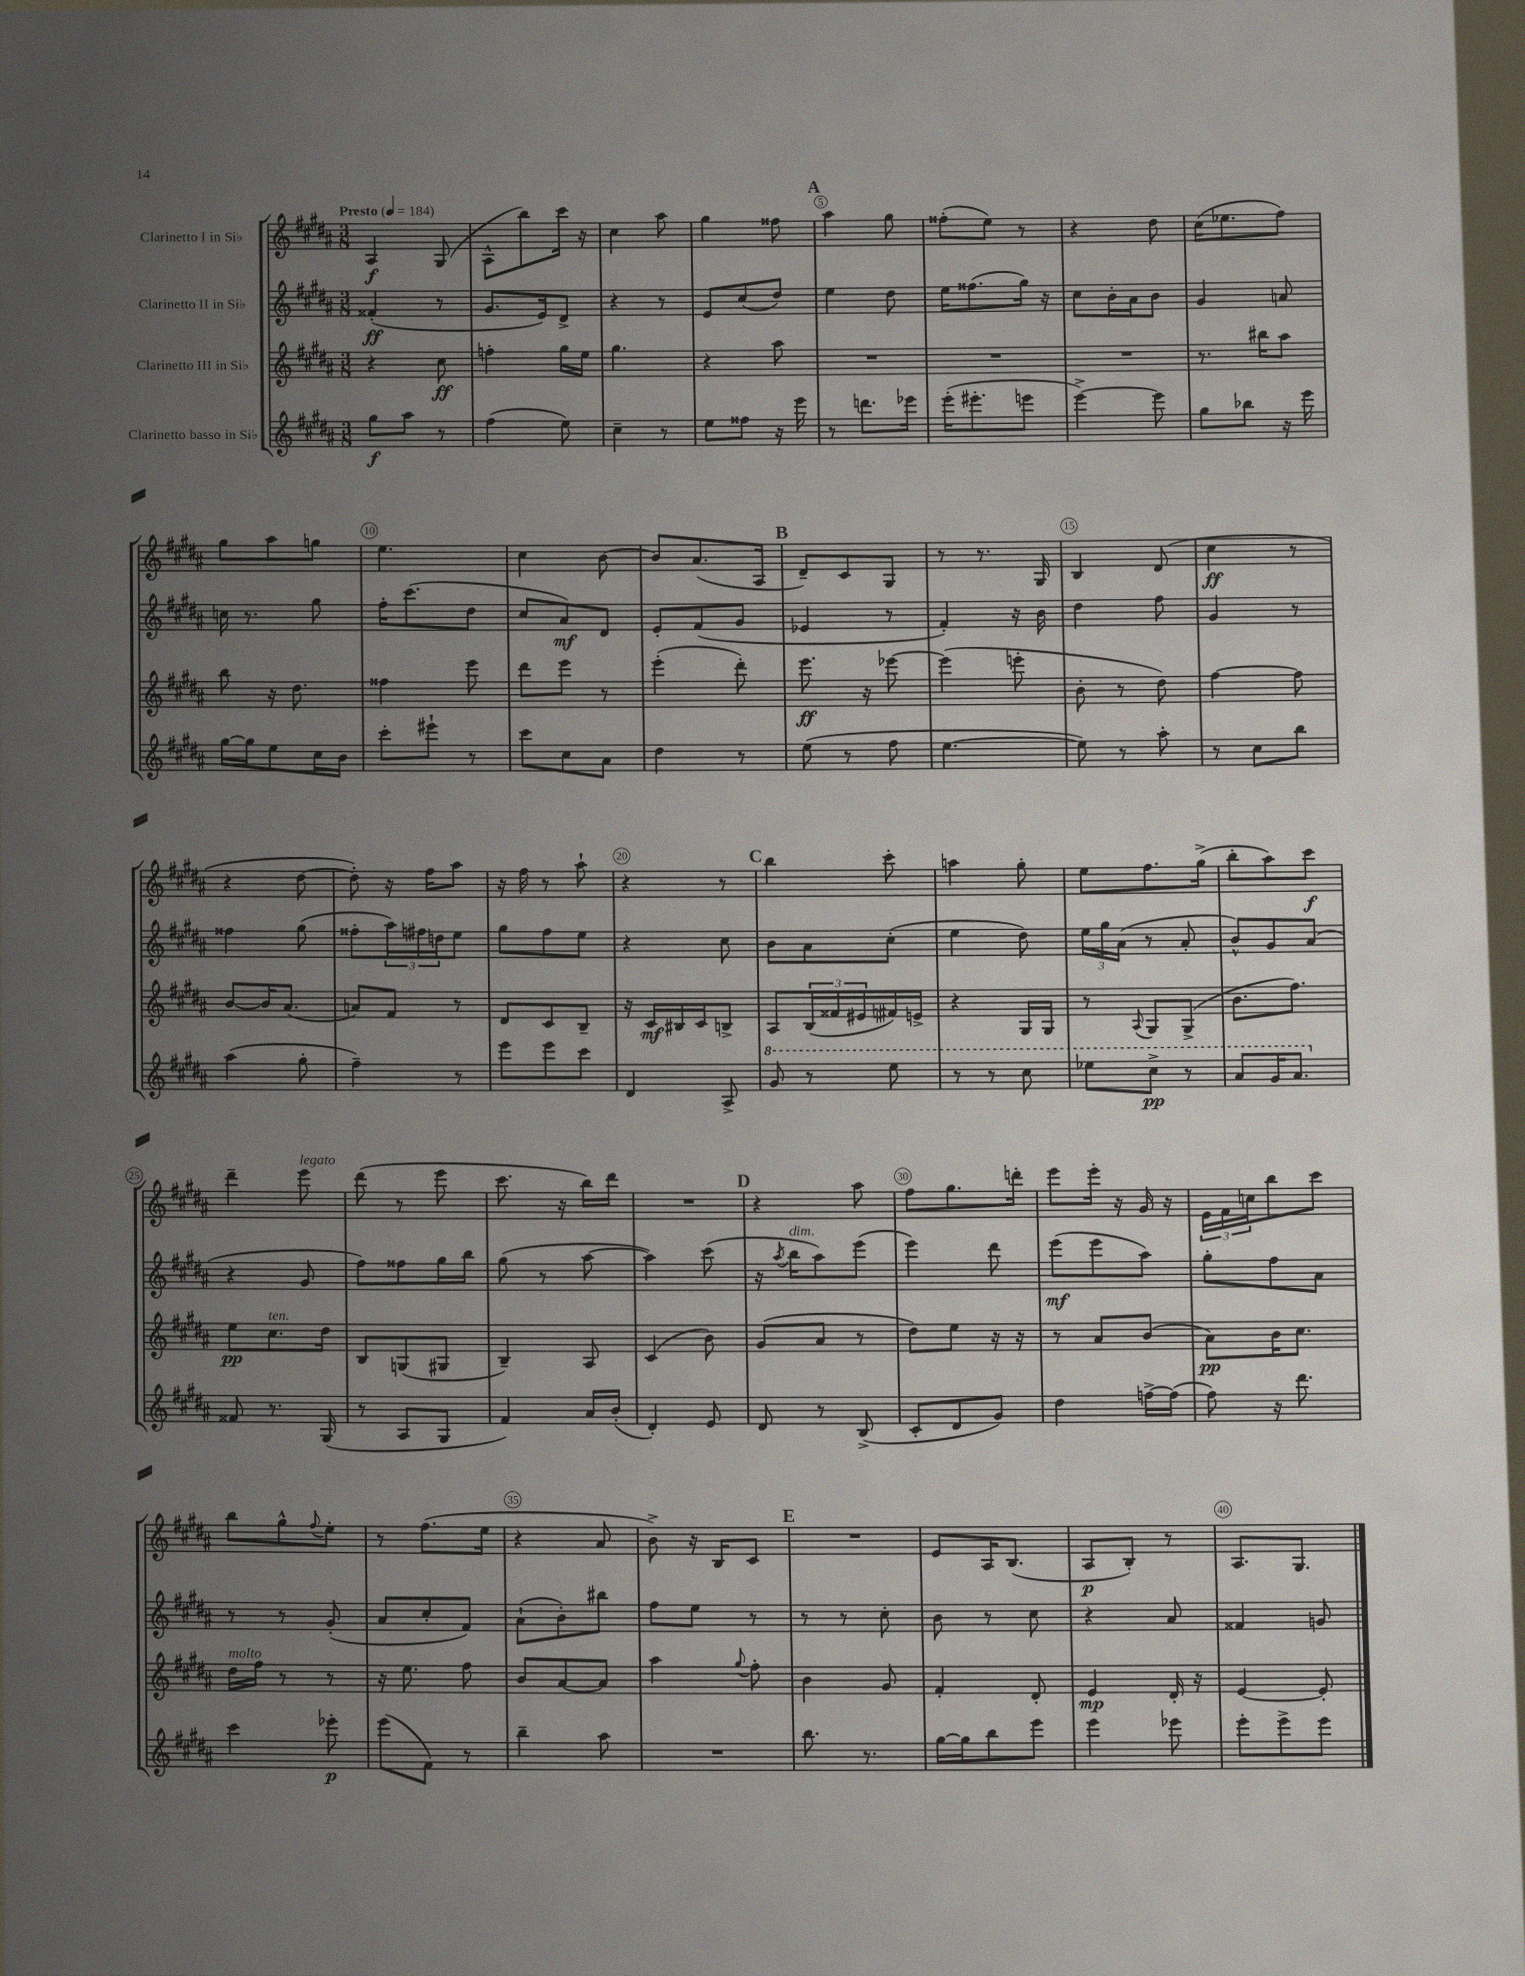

**kern	**dynam	**kern	**dynam	**kern	**dynam	**kern	**dynam
*part4	*part4	*part3	*part3	*part2	*part2	*part1	*part1
*staff4	*staff4	*staff3	*staff3	*staff2	*staff2	*staff1	*staff1
*I"Clarinetto basso in Si♭	*	*I"Clarinetto III in Si♭	*	*I"Clarinetto II in Si♭	*	*I"Clarinetto I in Si♭	*
*clefG2	*	*clefG2	*	*clefG2	*	*clefG2	*
*k[f#c#g#d#a#]	*	*k[f#c#g#d#a#]	*	*k[f#c#g#d#a#]	*	*k[f#c#g#d#a#]	*
*M3/8	*	*M3/8	*	*M3/8	*	*M3/8	*
*MM184	*	*MM184	*	*MM184	*	*MM184	*
=1	=1	=1	=1	=1	=1	=1	=1
!	!	!	!	!	!	!LO:TX:a:B:t=Presto	!
8gg#\L	f	4r	.	(4f##X'/	ff	4A#/	f
8aa#\J	.	.	.	.	.	.	.
8r	.	8cc#\	ff	8r	.	(8G#/	.
=2	=2	=2	=2	=2	=2	=2	=2
(4ff#\	.	4ffn'\	.	8.g#/L	.	8A#^^\L	.
.	.	.	.	.	.	8bb\)	.
.	.	.	.	16e/k)	.	.	.
8ee\)	.	16gg#\LL	.	8d#^/J	.	16ccc#\Jk	.
.	.	16ee\JJ	.	.	.	16r	.
=3	=3	=3	=3	=3	=3	=3	=3
4cc#~\	.	4.gg#\	.	4r	.	4cc#\	.
8r	.	.	.	8r	.	8aa#\	.
=4	=4	=4	=4	=4	=4	=4	=4
8ee\L	.	4r	.	8e/L	.	4gg#\	.
8ff##X\J	.	.	.	(8cc#/	.	.	.
16r	.	8aa#\	.	8dd#/J)	.	8ff##X\	.
16eee\	.	.	.	.	.	.	.
!!LO:REH:place=s1:t=A
=5	=5	=5	=5	=5	=5	=5	=5
8r	.	4.r	.	4ee\	.	4aa#\	.
8.dddn\L	.	.	.	.	.	.	.
.	.	.	.	8dd#\	.	8gg#\	.
16eee-X\Jk	.	.	.	.	.	.	.
=6	=6	=6	=6	=6	=6	=6	=6
(16eee'\KL	.	4.r	.	16ee\KL	.	(8ff##X'\L	.
8.eee#X'\	.	.	.	(8.ff##X\	.	.	.
.	.	.	.	.	.	8ee\J)	.
8eeen\J	.	.	.	16gg#\Jk)	.	8r	.
.	.	.	.	16r	.	.	.
=7	=7	=7	=7	=7	=7	=7	=7
[4eee^\)	.	4.r	.	8cc#\L	.	4r	.
.	.	.	.	16b'\L	.	.	.
.	.	.	.	16a#\J	.	.	.
8eee\]	.	.	.	8b\J	.	8dd#\	.
=8	=8	=8	=8	=8	=8	=8	=8
8gg#\L	.	8.r	.	4g#/	.	(16cc#\KL	.
.	.	.	.	.	.	8.ee-X\	.
8bb-X\J	.	.	.	.	.	.	.
.	.	16bb#X\KL	.	.	.	.	.
16r	.	8aa#\J	.	8an/	.	8ff#\J)	.
16eee\	.	.	.	.	.	.	.
!!LO:LB:g=z
=9	=9	=9	=9	=9	=9	=9	=9
[16gg#\LL	.	8bb\	.	16ccn\	.	8gg#\L	.
16gg#\J]	.	.	.	8.r	.	.	.
8ee\	.	16r	.	.	.	8aa#\	.
.	.	8.dd#\	.	.	.	.	.
16cc#\L	.	.	.	8gg#\	.	8ggn\J	.
16b\JJ	.	.	.	.	.	.	.
=10	=10	=10	=10	=10	=10	=10	=10
8ccc#'\L	.	4ff##X\	.	16ff#'\KL	.	4.ee\	.
.	.	.	.	(8.ccc#\	.	.	.
8eee#X`\J	.	.	.	.	.	.	.
8r	.	8eee\	.	8dd#\J	.	.	.
=11	=11	=11	=11	=11	=11	=11	=11
8ccc#\L	.	8ddd#\L	.	8cc#/L	.	4cc#\	.
8cc#\	.	8eee\J	.	8a#/)	mf	.	.
8a#\J	.	8r	.	8d#/J	.	[8b\	.
=12	=12	=12	=12	=12	=12	=12	=12
4dd#\	.	(4eee'\	.	8e'/L	.	8b/L]	.
.	.	.	.	(8f#/	.	(8.a#/	.
8r	.	8ddd#'\)	.	8g#/J	.	.	.
.	.	.	.	.	.	16A#/Jk	.
!!LO:REH:place=s1:t=B
=13	=13	=13	=13	=13	=13	=13	=13
(8ee\	.	8.eee\	ff	4e-X/	.	8d#~/L)	.
8r	.	.	.	.	.	8c#/	.
.	.	16r	.	.	.	.	.
8ff#\	.	[8eee-X\	.	8r	.	8G#/J	.
=14	=14	=14	=14	=14	=14	=14	=14
[4.ee\	.	(4eee-\]	.	4f#'/)	.	8r	.
.	.	.	.	.	.	8.r	.
.	.	8eeen'\	.	16r	.	.	.
.	.	.	.	16b\	.	16G#/	.
=15	=15	=15	=15	=15	=15	=15	=15
8ee\])	.	8b'\	.	4dd#\	.	4B/	.
8r	.	8r	.	.	.	.	.
8aa#'\	.	8dd#\)	.	8ff#\	.	(8d#/	.
=16	=16	=16	=16	=16	=16	=16	=16
8r	.	[4ff#\	.	4g#/	.	4cc#\	ff
8cc#\L	.	.	.	.	.	.	.
8bb\J	.	8ff#\]	.	8r	.	8r	.
!!LO:LB:g=z
=17	=17	=17	=17	=17	=17	=17	=17
(4aa#\	.	[8b/L	.	4ff##X\	.	4r	.
.	.	16b/K]	.	.	.	.	.
.	.	(8.a#/J	.	.	.	.	.
8gg#'\	.	.	.	(8gg#\	.	[8dd#\	.
=18	=18	=18	=18	=18	=18	=18	=18
4ff#~\)	.	8an/L)	.	8ff##X'\L	.	8dd#'\])	.
.	.	8f#/J	.	24aa#\L)	.	16r	.
.	.	.	.	24ff#X\	.	.	.
.	.	.	.	.	.	16ff#\KL	.
.	.	.	.	24ddn\J	.	.	.
8r	.	8r	.	8ee\J	.	8aa#\J	.
=19	=19	=19	=19	=19	=19	=19	=19
8eee\L	.	8d#/L	.	8gg#\L	.	16r	.
.	.	.	.	.	.	16ff#\	.
8eee\	.	8c#/	.	8ff#\	.	8r	.
8ccc#\J	.	8B~/J	.	8ee\J	.	8aa#`\	.
=20	=20	=20	=20	=20	=20	=20	=20
4d#/	.	16r	.	4r	.	4r	.
.	.	16c#/LL	mf	.	.	.	.
.	.	16B#X/	.	.	.	.	.
.	.	16c#/J	.	.	.	.	.
8A#^/	.	8Bn^/J	.	8cc#\	.	8r	.
!!LO:REH:place=s1:t=C
=21	=21	=21	=21	=21	=21	=21	=21
*8va	*	*	*	*	*	*	*
8gg#/	.	8A#/L	.	8b\L	.	4bb\	.
8r	.	(24B/L	.	8a#\	.	.	.
.	.	24f##X/	.	.	.	.	.
.	.	24e#X/	.	.	.	.	.
8eee\	.	16f#X/)	.	(8cc#'\J	.	8ccc#'\	.
.	.	16en^/JJ	.	.	.	.	.
=22	=22	=22	=22	=22	=22	=22	=22
8r	.	4r	.	4ee\	.	4aan\	.
8r	.	.	.	.	.	.	.
8ccc#\	.	16G#/LL	.	8dd#\)	.	8gg#'\	.
.	.	16G#/JJ	.	.	.	.	.
=23	=23	=23	=23	=23	=23	=23	=23
8eee-X\L	.	8r	.	24ee\LL	.	8ee\L	.
.	.	.	.	24gg#\	.	.	.
.	.	.	.	(24a#\JJ	.	.	.
.	.	8qqA#/	.	.	.	.	.
8ccc#^\J	pp	8G#/L	.	8r	.	8.ff#\	.
8r	.	(8G#^/J	.	8a#'/	.	.	.
.	.	.	.	.	.	(16gg#^\Jk	.
=24	=24	=24	=24	=24	=24	=24	=24
8aa#/L	.	8.b\L	.	8b^^/L)	.	8bb'\L	.
16gg#/K	.	.	.	8g#/	.	8aa#\)	.
8.aa#/J	.	8.ff#\J)	.	.	.	.	.
.	.	.	.	(8a#/J	.	8ccc#\J	f
!!LO:LB:g=z
=25	=25	=25	=25	=25	=25	=25	=25
*X8va	*	*	*	*	*	*	*
8f##X/	.	8ee\L	pp	4r	.	4ddd#~\	.
!	!	!LO:TX:a:i:t=ten.	!	!	!	!	!
8.r	.	8.cc#\	.	.	.	.	.
!	!	!	!	!	!	!LO:TX:a:i:t=legato	!
.	.	.	.	8g#/	.	8eee\	.
(16G#/	.	16dd#\Jk	.	.	.	.	.
=26	=26	=26	=26	=26	=26	=26	=26
8r	.	8B/L	.	8ff#\L)	.	(8ddd#\	.
8A#/L	.	(8Gn/	.	8ff##X\	.	8r	.
8G#/J	.	8G#X/J	.	16gg#\L	.	8eee\	.
.	.	.	.	16bb\JJ	.	.	.
=27	=27	=27	=27	=27	=27	=27	=27
4f#/)	.	4B~/)	.	(8gg#\	.	8.ccc#\	.
.	.	.	.	8r	.	.	.
.	.	.	.	.	.	16r	.
16a#/LL	.	8A#/	.	[8aa#\	.	16bb\LL)	.
(16b'/JJ	.	.	.	.	.	16ddd#\JJ	.
=28	=28	=28	=28	=28	=28	=28	=28
4d#'/)	.	(4c#/	.	4aa#\])	.	4.r	.
8e/	.	8b\)	.	(8ccc#\	.	.	.
!!LO:REH:place=s1:t=D
=29	=29	=29	=29	=29	=29	=29	=29
8d#/	.	(8g#/L	.	16r	.	4r	.
.	.	.	.	8qaa#/	.	.	.
!	!	!	!	!LO:TX:a:i:t=dim.	!	!	!
.	.	.	.	16bb\KL	.	.	.
8r	.	8a#/J	.	8aa#\)	.	.	.
(8B^/	.	8r	.	(8eee\J	.	8aa#\	.
=30	=30	=30	=30	=30	=30	=30	=30
8c#'/L	.	8dd#\L)	.	4eee\)	.	8ff#\L	.
8d#/	.	8ee\J	.	.	.	8.gg#\	.
8g#/J)	.	16r	.	8ddd#\	.	.	.
.	.	16r	.	.	.	16dddn'\Jk	.
=31	=31	=31	=31	=31	=31	=31	=31
4dd#\	.	8r	.	(8eee\L	mf	8eee\L	.
.	.	8a#/L	.	8eee\	.	16eee'\Jk	.
.	.	.	.	.	.	16r	.
[16ffn^\LL	.	(8b/J	.	8aa#\J)	.	16g#/	.
(16ff\JJ]	.	.	.	.	.	16r	.
=32	=32	=32	=32	=32	=32	=32	=32
8ff#\)	.	8a#\L)	pp	8gg#'\L	.	24e\LL	.
.	.	.	.	.	.	24f#\	.
.	.	.	.	.	.	24ccn\J	.
16r	.	16b\K	.	8ff#\	.	8bb\	.
8.ddd#\	.	8.cc#\J	.	.	.	.	.
.	.	.	.	8a#\J	.	8ccc#\J	.
!!LO:LB:g=z
=33	=33	=33	=33	=33	=33	=33	=33
!	!	!LO:TX:a:i:t=molto	!	!	!	!	!
4ccc#\	.	16dd#\LL	.	8r	.	8bb\L	.
.	.	16ff#\JJ	.	.	.	.	.
.	.	8r	.	8r	.	8gg#^^\	.
.	.	.	.	.	.	8qqff#/	.
8eee-X'\	p	8r	.	(8g#'/	.	8ee'\J	.
=34	=34	=34	=34	=34	=34	=34	=34
(8eee\L	.	16r	.	8a#/L	.	8r	.
.	.	8.ee\	.	.	.	.	.
8f#\J)	.	.	.	8cc#'/	.	(8.ff#\L	.
8r	.	8ff#\	.	8f#/J)	.	.	.
.	.	.	.	.	.	16ee\Jk	.
=35	=35	=35	=35	=35	=35	=35	=35
4bb~\	.	8b/L	.	(8a#`\L	.	4r	.
.	.	[8a#/	.	8b'\)	.	.	.
8aa#\	.	8a#/J]	.	8bb#X\J	.	8a#/	.
=36	=36	=36	=36	=36	=36	=36	=36
4.r	.	4aa#\	.	8ff#\L	.	8b^\)	.
.	.	.	.	8ee\J	.	16r	.
.	.	.	.	.	.	16B/KL	.
.	.	8qqgg#/	.	.	.	.	.
.	.	8ff#'\	.	8r	.	8c#/J	.
!!LO:REH:place=s1:t=E
=37	=37	=37	=37	=37	=37	=37	=37
8.bb\	.	4b\	.	8r	.	4.r	.
.	.	.	.	8r	.	.	.
8.r	.	.	.	.	.	.	.
.	.	8g#/	.	8cc#'\	.	.	.
=38	=38	=38	=38	=38	=38	=38	=38
[16gg#\LL	.	4f#'/	.	8b\	.	8e/L	.
16gg#\J]	.	.	.	.	.	.	.
8bb\	.	.	.	8r	.	16A#/K	.
.	.	.	.	.	.	(8.B/J	.
8eee\J	.	8d#'/	.	8cc#\	.	.	.
=39	=39	=39	=39	=39	=39	=39	=39
4eee\	.	4e/	mp	4r	.	8A#/L	p
.	.	.	.	.	.	8B'/J)	.
8eee-X\	.	16d#'/	.	8a#/	.	8r	.
.	.	16r	.	.	.	.	.
=40	=40	=40	=40	=40	=40	=40	=40
8eee'\L	.	[4e/	.	4f##X/	.	8.A#/L	.
8eee^\	.	.	.	.	.	.	.
.	.	.	.	.	.	8.G#/J	.
8eee\J	.	8e'/]	.	8gn/	.	.	.
==	==	==	==	==	==	==	==
*-	*-	*-	*-	*-	*-	*-	*-
